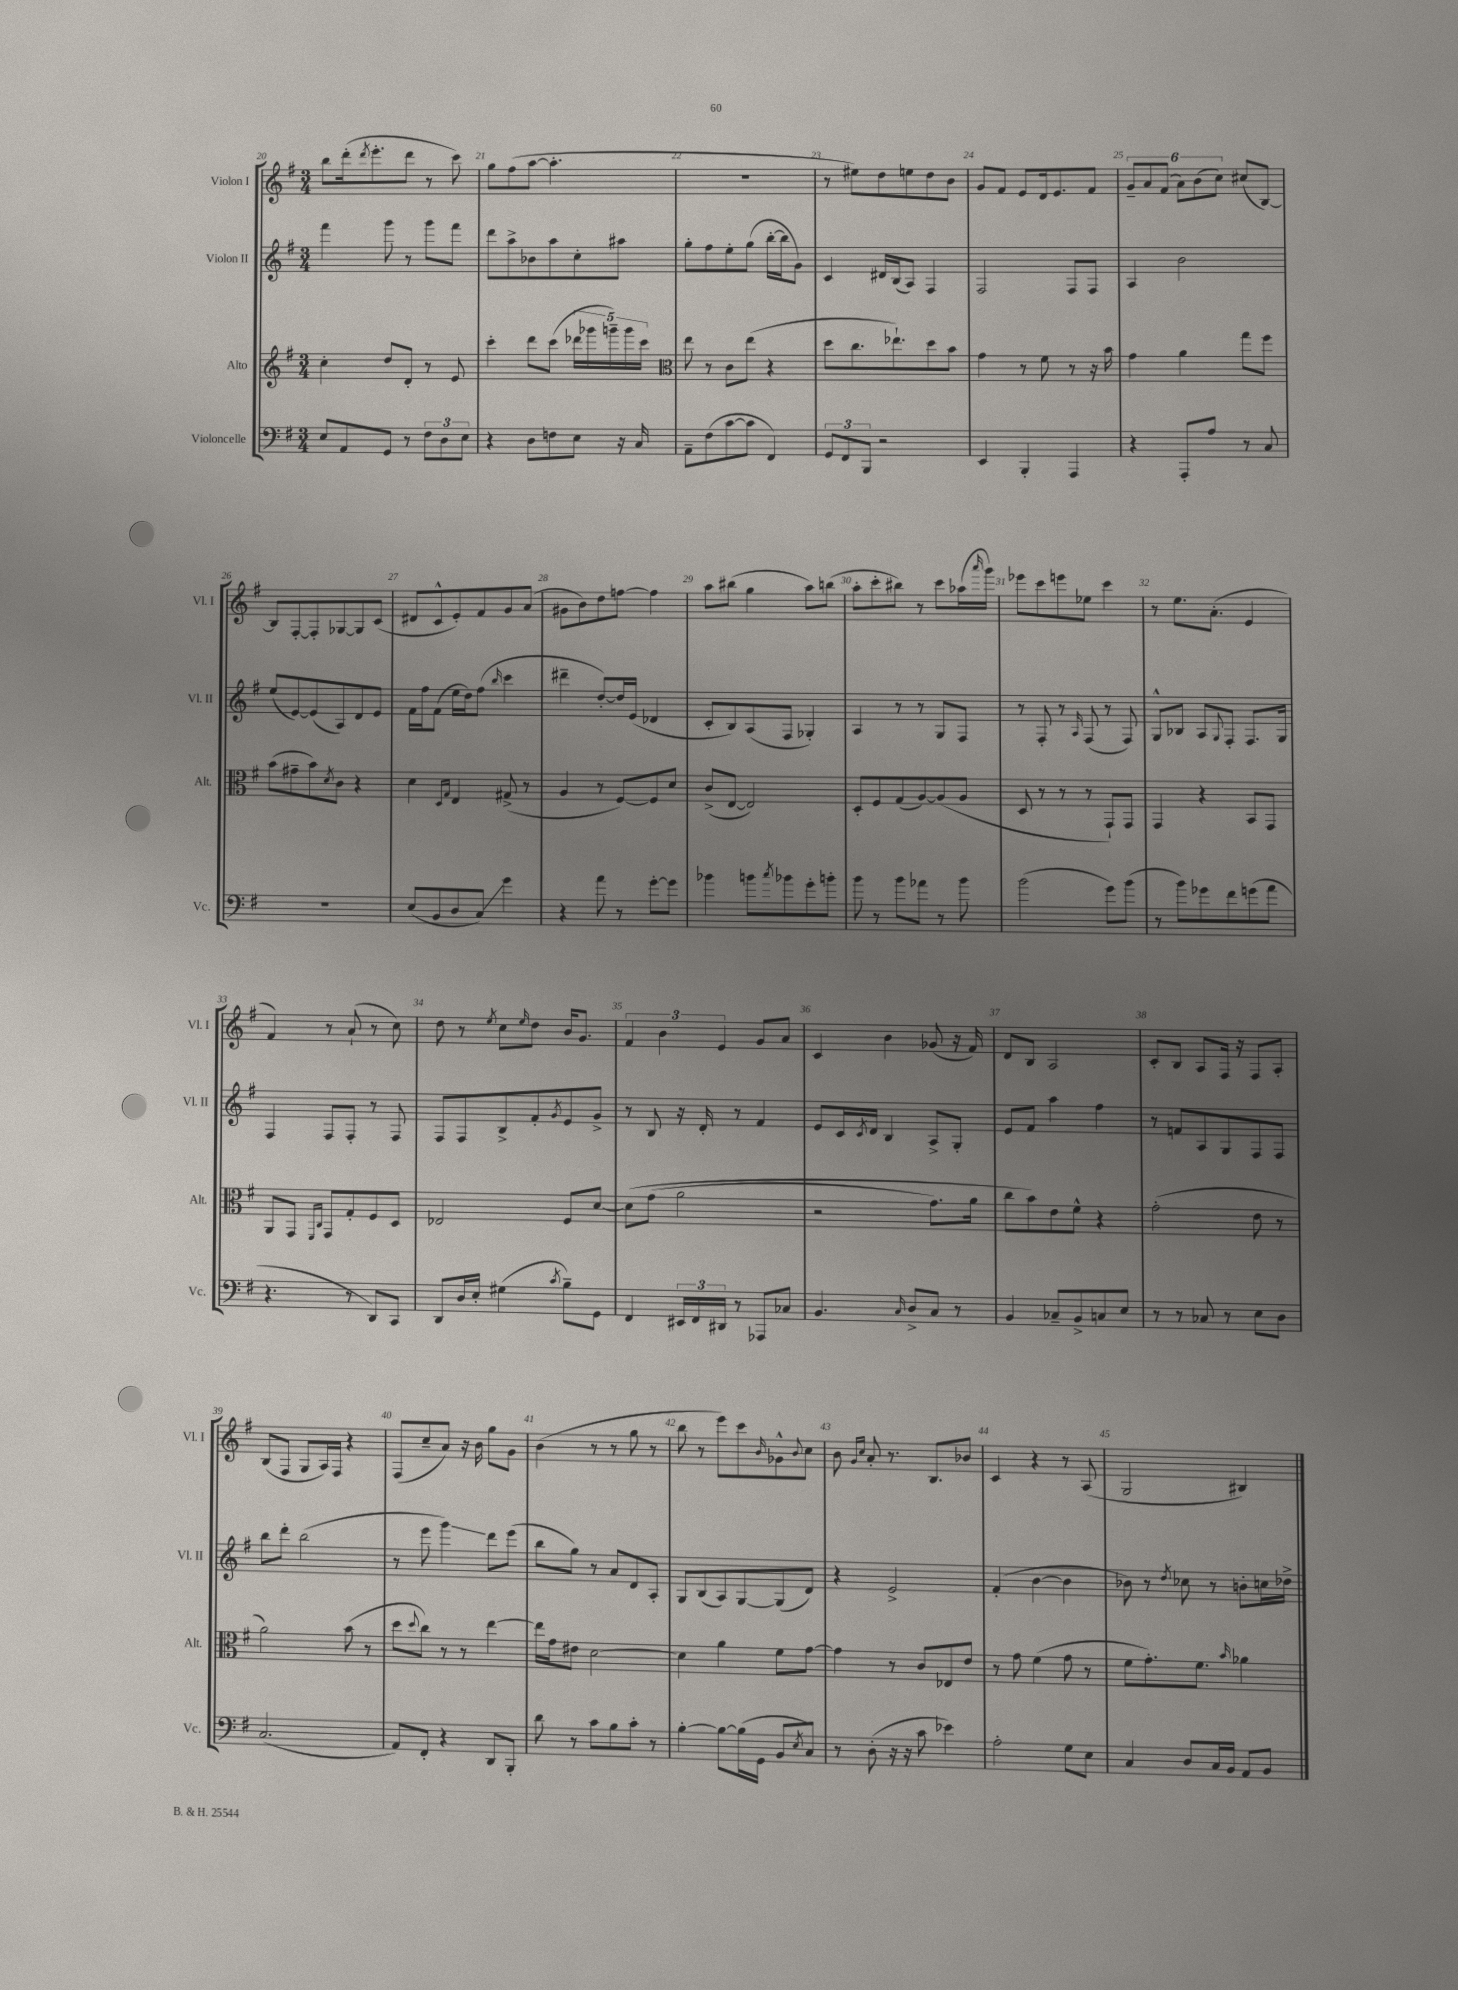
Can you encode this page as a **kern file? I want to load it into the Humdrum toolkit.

**kern	**kern	**kern	**kern
*staff4	*staff3	*staff2	*staff1
*clefF4	*clefG2	*clefG2	*clefG2
*k[f#]	*k[f#]	*k[f#]	*k[f#]
*M3/4	*M3/4	*M3/4	*M3/4
8E/L	4cc'\	4fff#\	8bb\L
8AA/	.	.	(16ddd'\k
.	.	.	8qddd/
.	.	.	8.eee'\
8GG/J	8dd/L	8ggg\	.
8r	8d'/J	8r	8ddd\J
12F#\L	8r	8ggg\L	8r
12D\	.	.	.
.	8e/	8fff#\J	8ccc\)
12E\J	.	.	.
=	=	=	=
4r	4ccc'\	8ddd\L	8gg\L
.	.	8aa^\	(8ff#\
8D\L	8ddd\L	8b-\	[8aa\J
8F\	(8ccc\J	8aa\	4.aa'\]
8E\J	20ddd-\LL	8cc'\	.
.	20ggg-\	.	.
.	20ggg~\)	.	.
16r	.	8aa#\J	.
.	20ggg\	.	.
16C/	.	.	.
.	20ccc\JJ	.	.
=	=	=	=
*	*clefC3	*	*
8AA~\L	8ee\	8gg'\L	2.r
(8F#\	8r	8ff#\	.
[8c\	8c\L	8ee'\	.
8c\]J	(8ee\J	(8gg\J	.
4FF#/)	4r	[16bb'\LL	.
.	.	16bb\]J	.
.	.	8g\J)	.
=	=	=	=
12GG/L	8dd\L	4c/	8r
12FF#/	.	.	.
.	8.cc\	.	8ee#\L)
12BBB/J	.	.	.
2r	.	16d#/LL	8dd\
.	8.ee-`\)	(16B/J	.
.	.	8A/J)	8ee\
.	8dd\	4F#/	8dd\
.	8b\J	.	8b\J
=	=	=	=
4EE/	4g\	2F#/	8g/L
.	.	.	8f#/J
4BBB'/	8r	.	8e/L
.	8f#\	.	16d/k
.	.	.	8.e/
4AAA/	8r	8F#/L	.
.	16r	8F#/J	8f#/J
.	16b\	.	.
=	=	=	=
4r	4g\	4A/	12g~/L
.	.	.	12a/
.	.	.	(12f#/J
8AAA'/L	4a\	2b\	12a\L)
.	.	.	(12b\
8A/J	.	.	.
.	.	.	12cc\J)
8r	8gg\L	.	(8cc#/L
8C/	8ff#\J	.	[8B/J)
=	=	=	=
2.r	(8b\L	(8ee/L	8B/]L
.	8g#~\	[8e/)	[8F#'/
.	8b\)	(8e/]	8F#'/]
.	8qd/	.	.
.	8c\J	8A/)	[8G-/
.	4r	8d/	8G-/]
.	.	8e/J	(8c/J
=	=	=	=
(8E/L	4d\	16f#\LL	8d#/L
.	.	16ff#\J	.
8BB/	.	(8f#\J	8c^^/
.	16qqD/LL	.	.
.	16qqG/JJ	.	.
8D/	4E/	16ee\LL	8e'/)
.	.	16dd\J)	.
8C/J)	.	(8ff#\J	8f#/
.	.	16qqbb/	.
4g\	(8G#^/	4ccc\	8g/
.	8r	.	(8a/J
=	=	=	=
4r	4A/	4ddd#~\	8g#\L
.	.	.	8b\)
8a\	8r	[8dd'/L)	8dd\
8r	[8F#/L)	16dd/]L	[8ff\J
.	.	(16e/JJ	.
[8g'\L	8F#/]	4d-/	4ff\]
8g\]J	8d/J	.	.
=	=	=	=
4b-\	(8c^/L	8c'/L	8aa\L
.	[8E/J	8B/)	(8bb#\J
8b\L	2E/])	(8A/	4gg\
8qcc/	.	.	.
8b-\	.	8F#/J	.
8g'\	.	4G-'/)	8aa\L)
8b'\J	.	.	(8bb\J
=	=	=	=
8b\	8D'/L	4A/	8aa'\L
8r	8F#/	.	8ccc'\
8b\L	(8G/	8r	8bb#\J)
8a-\J	[8A/)	8r	8r
8r	(8A/]	8G/L	8ccc\L
8b\	8A/J	8F#/J	(16aa-\L
.	.	.	16qqaaa/
.	.	.	16ggg\JJ)
=	=	=	=
(2b\	8D/	8r	8eee-\L
.	8r	8F#'/	8ccc\
.	8r	8r	8eee\
.	.	16qqA/	.
.	8r	(8F#/	8ee-\J
8g\L)	8GG`/L)	8r	4ccc\
(8b\J	8GG/J	8F#/)	.
=	=	=	=
8r	4GG/	8G^^/L	8r
8b\L)	.	8B-/J	8.ee\L
8g-\	4r	8A/L	.
.	.	.	(8.a'\J
.	.	8qqG/	.
8f#\	.	8F#'/J	.
(8g\	8BB/L	8.F#/L	4e/
8a\J	8GG/J	.	.
.	.	16G/Jk	.
=	=	=	=
4.r	8AA/L	4F#/	4f#/)
.	8GG/J	.	.
.	16qqFF#/LL	.	.
.	16qqC/JJ	.	.
.	8GG/L	8F#/L	8r
8r	8G'/	8F#'/J	(8a`/
8DD/L)	8F#/	8r	8r
8CC/J	8D/J	8F#/	8cc\)
=	=	=	=
8DD/L	2E-/	8F#/L	8dd\
16D/L	.	8F#/	8r
16E'/JJ	.	.	.
.	.	.	8qee/
(4G#\	.	8B^/	8cc\L
.	.	.	16qqee/
.	.	8f#'/	8dd\J
8qc/	.	8qg/	.
8B~\L)	8F#/L	8e/	16b/LK
.	.	.	8.g/J
8GG\J	[8d/J	8g^/J	.
=	=	=	=
4FF#/	&(8d\]L	8r	6f#/
.	(8g\J	8B/	.
.	.	.	6b\
24EE#/LL	2a\	16r	.
24FF#/	.	.	.
.	.	16d'/	.
24DD#/JJ	.	.	6e/
8r	.	8r	.
8AAA-/L	.	4f#/	8g/L
8C-/J	.	.	8a/J
=	=	=	=
4.BB/	2r	8e/L	4c/
.	.	16c/L	.
.	.	8qc/	.
.	.	16d/JJ	.
.	.	4B/	4b\
16qqC/	.	.	.
8D^/L	.	.	.
8C/J	8.g\L)	8A^/L	(8g-/
8r	.	8G'/J	16r
.	16a\Jk	.	16f#/)
=	=	=	=
4BB/	8cc\L	8e/L	8d/L
.	8b\&)	8f#/J	8B/J
8C-~/L	8e\	4aa\	2A/
8BB^/	8f#^^\J	.	.
8C/	4r	4ff#\	.
8E/J	.	.	.
=	=	=	=
8r	(2g'\	8r	8c'/L
8r	.	8f/L	8B/J
8C-/	.	8A/	8A/L
8r	.	8G/	16F#/Jk
.	.	.	16r
8E\L	8e\	8F#/	8F#/L
8D\J	8r	8F#/J	8A'/J
=	=	=	=
(2.C/	2a\)	8bb\L	(8B/L
.	.	8ddd'\J	8F#/J
.	.	(2bb\	8G/L
.	.	.	16A/L)
.	.	.	16F#/JJ
.	(8b\	.	4r
.	8r	.	.
=	=	=	=
8AA/L)	8dd\L	8r	(8F#/L
.	8qqdd/	.	.
8FF#'/J	8cc\J)	8eee\	8cc~/
4r	8r	4ggg\)	8a/J)
.	8r	.	16r
.	.	.	16b\
8DD/L	[4ee\	8ddd\L	8gg\L
8BBB'/J	.	(8eee\J	8g\J
=	=	=	=
8d\	16ee\]LL	8bb\L	(4b\
.	16g\J	.	.
8r	8e#\J	8gg\J)	.
8c\L	[2d\	8r	8r
8B\	.	8a/L	8r
8c'\J	.	8d/	8gg\
8r	.	8A'/J	8r
=	=	=	=
[4B'\	4d\]	8G/L	8bb\
.	.	(8B/	8r
8B\_L	4a\	8A/)	8eee\L)
(16B\]L	.	[8G/	8ccc\
16GG\JJ	.	.	.
.	.	.	16qqb/
8BB/L	8f#\L	(8G/]	8g-^^\
8qE/	.	.	8qqb/
8C/J)	[8g\J	8d/J)	8cc\J
=	=	=	=
8r	4g\]	4r	8b\
.	.	.	16qqg/LL
.	.	.	16qqcc/JJ
(8D'\	.	.	8a'/
16r	8r	2e^/	8.r
16r	.	.	.
8c\	8c/L	.	.
.	.	.	8.B/L
4e-\)	8E-/	.	.
.	8e/J	.	8b-/J
=	=	=	=
2A'\	8r	(4f#'/	4c/
.	8g\	.	.
.	(4f#\	[4b\	4r
8G\L	8g\	4b\]	8r
8E\J	8r	.	(8A/
=	=	=	=
4C/	8f#\L	8b-\)	2G/
.	8.g'\)	8r	.
.	.	8qdd/	.
8D/L	.	8cc-\	.
.	8.f#\J	.	.
16C/L	.	8r	.
16BB/JJ	.	.	.
.	16qqb/	.	.
8AA/L	4a-\	8b'\L	4B#/)
8BB/J	.	16cc\L	.
.	.	16dd-^\JJ	.
==	==	==	==
*-	*-	*-	*-
